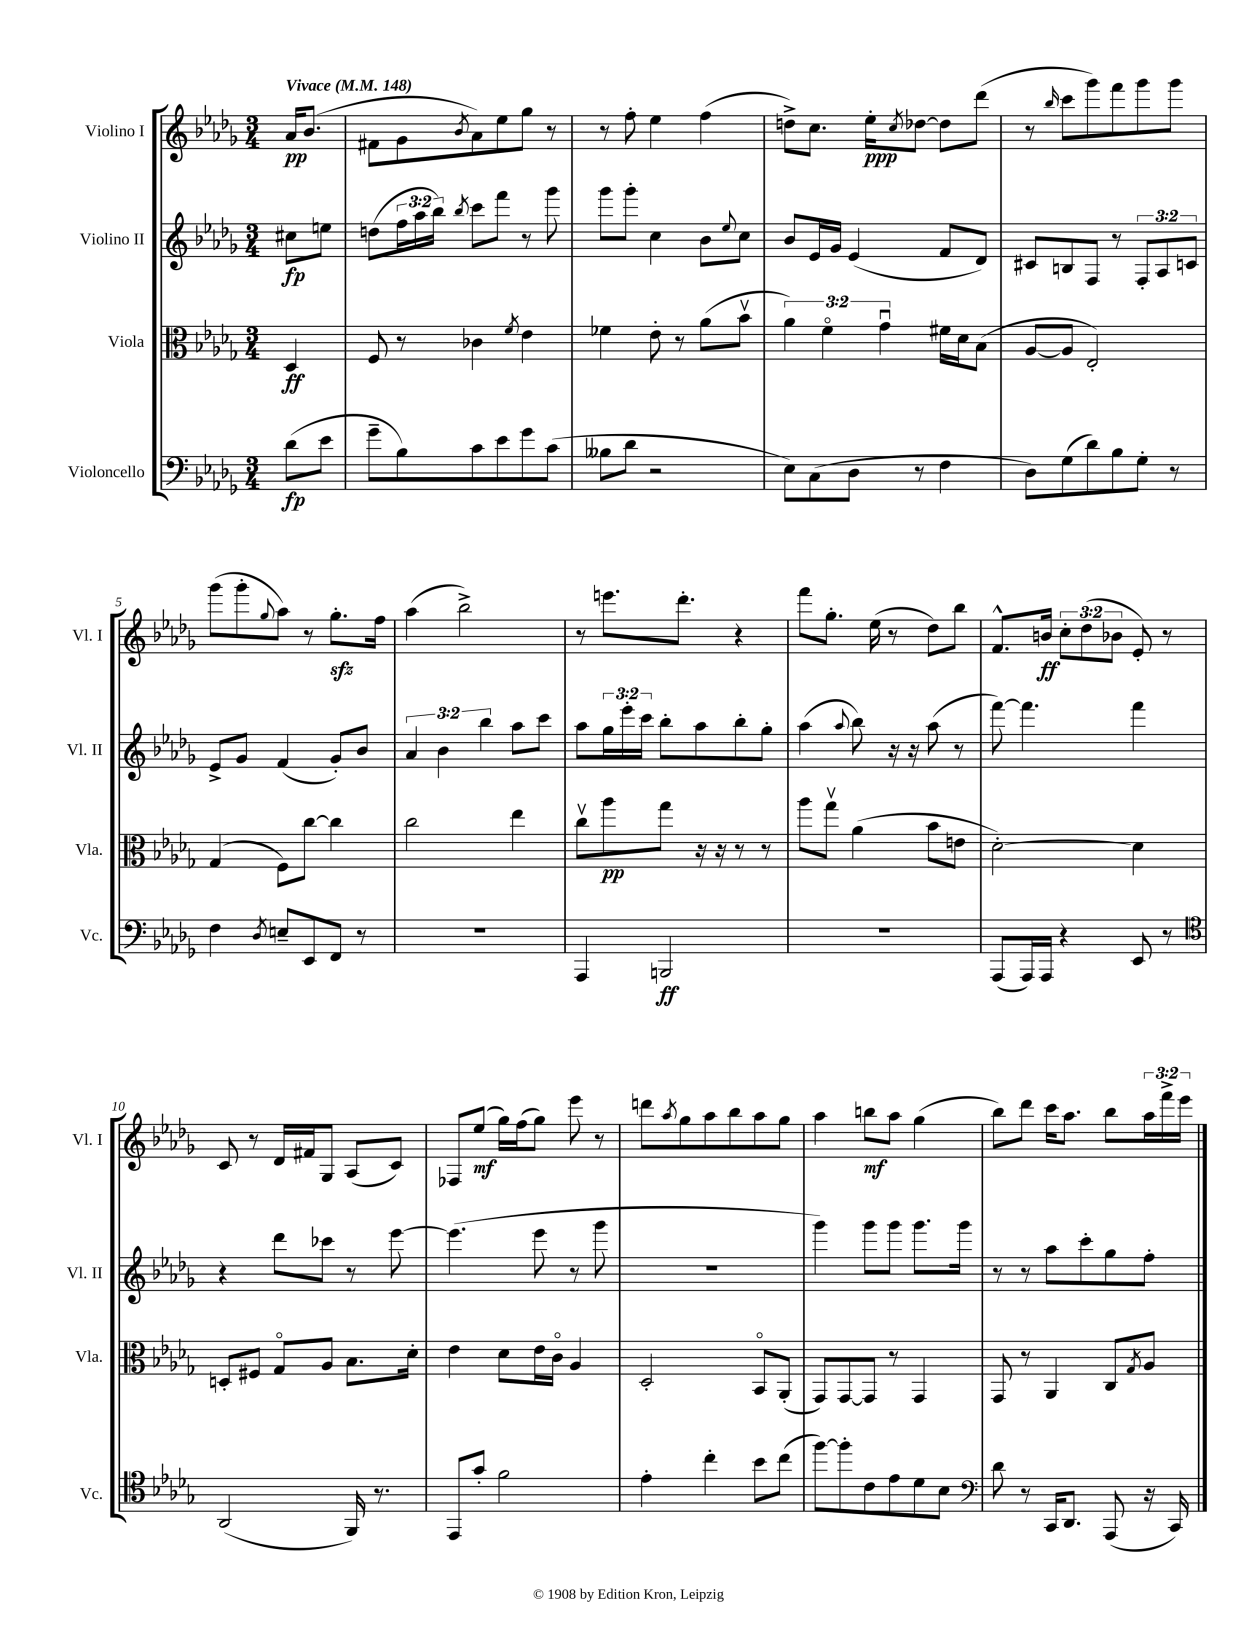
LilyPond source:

<<
\new StaffGroup <<
\new Staff = "s0" \with { instrumentName = "Violino I" shortInstrumentName = "Vl. I" } {
    \clef treble \key des \major \numericTimeSignature \time 3/4 \override Staff.TupletNumber.text = #tuplet-number::calc-fraction-text \partial 4 \tempo "Vivace" 4 = 148
    aes'16\pp bes'8.( |
    fis'8 ges'8 \acciaccatura { bes'8 } aes'8) ees''8 ges''8 r8 |
    r8 f''8-. ees''4 f''4( |
    d''8->) c''8. ees''16-.\ppp \acciaccatura { c''8 } des''8~ des''8 des'''8( |
    r8 \grace { bes''16 } c'''8 ges'''8) f'''8 ges'''8 ges'''8 |
    ges'''8( ges'''8-. \appoggiatura { ges''8 } aes''8) r8 ges''8.-.\sfz f''16 |
    aes''4( bes''2->) |
    r8 e'''8. des'''8.-. r4 |
    f'''8 ges''8.-. ees''16( r8 des''8) bes''8 |
    f'8.-^ b'16\ff \tuplet 3/2 { c''8-. des''8( bes'8 } ees'8-.) r8 |
    c'8 r8 des'16 fis'16 ges8 aes8( c'8) |
    fes8 ees''8\mf( ges''16) f''16( ges''8) ees'''8 r8 |
    d'''8 \acciaccatura { aes''8 } ges''8 aes''8 bes''8 aes''8 ges''8 |
    aes''4 b''8\mf aes''8 ges''4( |
    bes''8) des'''8 c'''16 aes''8. bes''8 \tuplet 3/2 { aes''16 f'''16-> ees'''16 } \bar "|." |
}
\new Staff = "s1" \with { instrumentName = "Violino II" shortInstrumentName = "Vl. II" } {
    \clef treble \key des \major \numericTimeSignature \time 3/4 \override Staff.TupletNumber.text = #tuplet-number::calc-fraction-text \partial 4
    cis''8\fp e''8 |
    d''8( \tuplet 3/2 { f''16 aes''16 bes''16) } \acciaccatura { bes''8 } c'''8 f'''8 r8 ges'''8 |
    ges'''8 ges'''8-. c''4 bes'8 \appoggiatura { ees''8 } c''8 |
    bes'8 ees'16 ges'16 ees'4( f'8 des'8) |
    cis'8 b8 f8 r8 \tuplet 3/2 { f8-. aes8 c'8 } |
    ees'8-> ges'8 f'4( ges'8-.) bes'8 |
    \tuplet 3/2 { aes'4 bes'4 bes''4 } aes''8 c'''8 |
    aes''8 \tuplet 3/2 { ges''16 ees'''16-. c'''16 } bes''8-. aes''8 bes''8-. ges''8-. |
    aes''4( \appoggiatura { aes''8 } bes''8) r16 r16 aes''8( r8 |
    f'''8~) f'''4. f'''4 |
    r4 des'''8 ces'''8 r8 ees'''8~ |
    ees'''4.( ees'''8 r8 ges'''8 |
    R2. |
    ges'''4) ges'''8 ges'''8 ges'''8. ges'''16 |
    r8 r8 aes''8 c'''8-. ges''8 f''8-. \bar "|." |
}
\new Staff = "s2" \with { instrumentName = "Viola" shortInstrumentName = "Vla." } {
    \clef alto \key des \major \numericTimeSignature \time 3/4 \override Staff.TupletNumber.text = #tuplet-number::calc-fraction-text \partial 4
    des4\ff |
    f8 r8 ces'4 \acciaccatura { f'8 } ees'4 |
    fes'4 ees'8-. r8 aes'8( bes'8\upbow |
    \tuplet 3/2 { aes'4) f'4\flageolet ges'4\downbow } fis'16 des'16 bes8( |
    aes8~ aes8 ees2-.) |
    ges4( f8) c''8~ c''4 |
    c''2 ees''4 |
    c''8\upbow aes''8\pp ges''8 r16 r16 r8 r8 |
    aes''8 ges''8\upbow aes'4( bes'8 e'8 |
    des'2~-.) des'4 |
    d8-. fis8 ges8\flageolet aes8 bes8. des'16-. |
    ees'4 des'8 ees'16 c'16\flageolet aes4 |
    des2-. bes,8\flageolet aes,8-.( |
    ges,8) ges,8~ ges,8 r8 ges,4 |
    ges,8 r8 aes,4 c8 \acciaccatura { ges8 } aes8 \bar "|." |
}
\new Staff = "s3" \with { instrumentName = "Violoncello" shortInstrumentName = "Vc." } {
    \clef bass \key des \major \numericTimeSignature \time 3/4 \partial 4
    des'8\fp( ees'8 |
    ges'8-- bes8) c'8 ees'8 ges'8 c'8( |
    beses8 des'8 r2 |
    ees8) c8( des8 r8 f4 |
    des8) ges8( des'8) bes8 ges8-. r8 |
    f4 \acciaccatura { des8 } e8-- ees,8 f,8 r8 |
    R2. |
    aes,,4 b,,2\ff |
    R2. |
    aes,,8( aes,,16) aes,,16 r4 ees,8 r8 |
    \clef tenor aes,2( f,16) r8. |
    ees,8 ges'8-. f'2 |
    ees'4-. c''4-. bes'8 c''8( |
    f''8~) f''8-. c'8 ees'8 des'8 bes8 |
    \clef bass des'8 r8 c,16 des,8. aes,,8( r16 c,16) \bar "|." |
}
>>
>>
